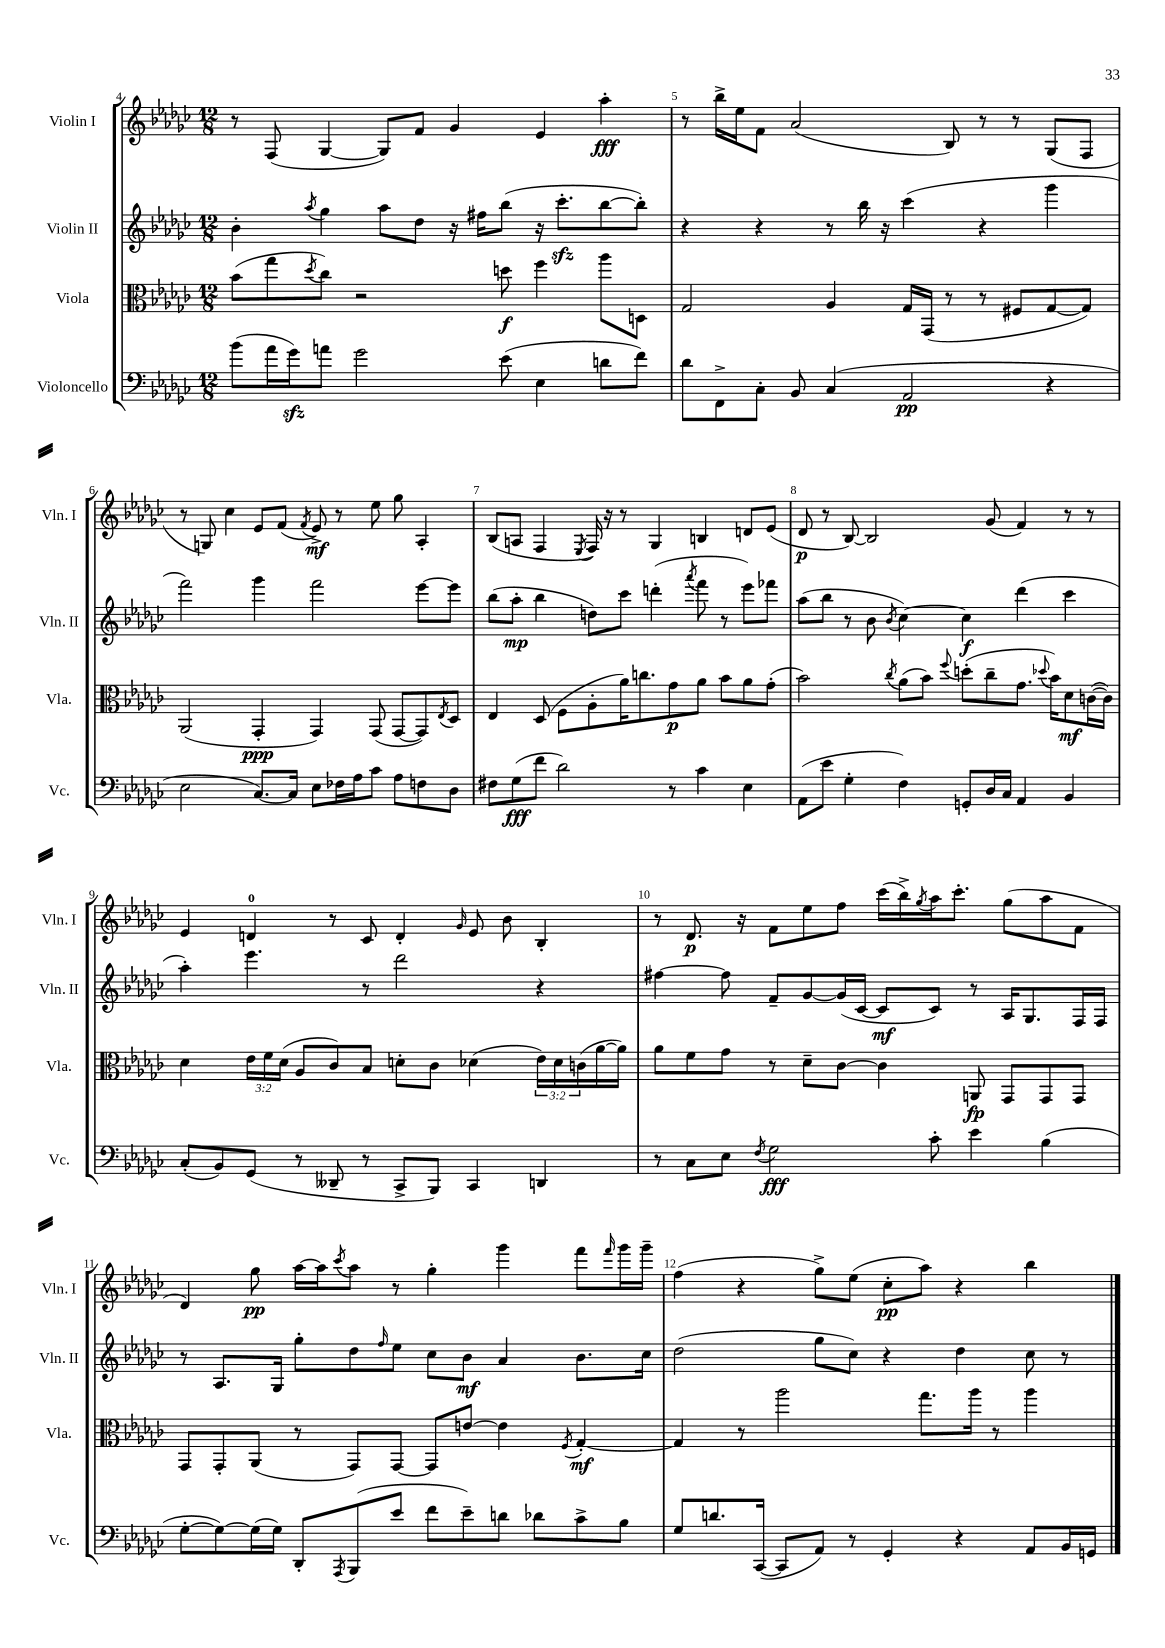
<<
\new StaffGroup <<
\new Staff = "s0" \with { instrumentName = "Violin I" shortInstrumentName = "Vln. I" } {
    \clef treble \key ges \major \numericTimeSignature \time 12/8
    r8 f8( ges4~ ges8) f'8 ges'4 ees'4 aes''4-.\fff |
    r8 bes''16-> ees''16 f'8 aes'2( bes8) r8 r8 ges8( f8 |
    r8 g8) ces''4 ees'8 f'8( \acciaccatura { f'8 } ees'8->\mf) r8 ees''8 ges''8 aes4-. |
    bes8( a8 f4 \acciaccatura { ees8 } f16) r16 r8 ges4 b4 d'8 ees'8( |
    des'8\p r8 bes8~) bes2 ges'8( f'4) r8 r8 |
    ees'4 d'4-0 r8 ces'8 d'4-. \grace { ges'16 } ees'8 bes'8 bes4-. |
    r8 des'8.\p r16 f'8 ees''8 f''8 ces'''16( bes''16->) \acciaccatura { ges''8 } aes''16 ces'''8.-. ges''8( aes''8 f'8 |
    des'4) ges''8\pp aes''16~ aes''16 \acciaccatura { ces'''8 } aes''8 r8 ges''4-. ges'''4 f'''8 \grace { f'''16 } ges'''16 ges'''16-- |
    f''4( r4 ges''8->) ees''8( ces''8-.\pp aes''8) r4 bes''4 \bar "|." |
}
\new Staff = "s1" \with { instrumentName = "Violin II" shortInstrumentName = "Vln. II" } {
    \clef treble \key ges \major \numericTimeSignature \time 12/8
    bes'4-. \acciaccatura { aes''8 } ges''4 aes''8 des''8 r16 fis''16 bes''8( r16 ces'''8.-.\sfz bes''8~ bes''8-.) |
    r4 r4 r8 bes''16 r16 ces'''4( r4 ges'''4 |
    f'''2) ges'''4 f'''2 ees'''8~ ees'''8 |
    bes''8( aes''8-.\mp bes''4 d''8) ces'''8 d'''4-.( \acciaccatura { aes'''8 } f'''8 r8 ees'''8) fes'''8 |
    aes''8( bes''8 r8 bes'8 \acciaccatura { bes'8 } ces''4~) ces''4\f des'''4( ces'''4 |
    aes''4-.) ees'''4. r8 des'''2 r4 |
    fis''4~ fis''8 f'8-- ges'8~ ges'16( ces'16~ ces'8\mf ces'8) r8 aes16 ges8. f16 f16 |
    r8 aes8. ges16 ges''8-. des''8 \grace { f''16 } ees''8 ces''8 bes'8\mf aes'4 bes'8. ces''16 |
    des''2( ges''8 ces''8) r4 des''4 ces''8 r8 \bar "|." |
}
\new Staff = "s2" \with { instrumentName = "Viola" shortInstrumentName = "Vla." } {
    \clef alto \key ges \major \numericTimeSignature \time 12/8 \override Staff.TupletNumber.text = #tuplet-number::calc-fraction-text
    bes'8( ges''8 \acciaccatura { des''8 } ces''8) r2 d''8\f f''4 aes''8 d8 |
    ges2 aes4 ges16 ges,16( r8 r8 fis8 ges8~ ges8) |
    aes,2( ges,4-.\ppp ges,4) ges,8( ges,8~ ges,8) \acciaccatura { ees8 } des8 |
    ees4 des8( f8 aes8-. aes'16) c''8. ges'8\p aes'8 bes'8 aes'8 ges'8-.( |
    bes'2) \acciaccatura { ces''8 } aes'8( bes'8) \appoggiatura { f''8 } d''8-.( ces''8-- ges'8. \appoggiatura { des''8 } bes'16) des'8\mf c'16~( c'16) |
    des'4 \tuplet 3/2 { ees'16 f'16 des'16( } aes8 ces'8) bes8 d'8-. ces'8 des'4( \tuplet 3/2 { ees'16) des'16 c'16( } aes'16~ aes'16) |
    aes'8 f'8 ges'8 r8 des'8-- ces'8~ ces'4 a,8\fp ges,8 ges,8 ges,8 |
    ges,8 ges,8-. aes,8( r8 ges,8) ges,8~ ges,8 e'8~ e'4 \acciaccatura { f8 } ges4~-.\mf |
    ges4 r8 aes''2 ges''8. aes''16 r8 aes''4 \bar "|." |
}
\new Staff = "s3" \with { instrumentName = "Violoncello" shortInstrumentName = "Vc." } {
    \clef bass \key ges \major \numericTimeSignature \time 12/8
    bes'8( aes'16 ges'16\sfz) a'8 ges'2 ees'8( ees4 d'8 f'8) |
    des'8 f,8-> ces8-. bes,8 ces4( aes,2\pp r4 |
    ees2 ces8.~) ces16 ees8 fes16 aes16 ces'8 aes8 f8 des8 |
    fis8 ges8\fff( f'8 des'2) r8 ces'4 ees4 |
    aes,8( ees'8 ges4-. f4) g,8-. des16 ces16 aes,4 bes,4 |
    ces8-.( bes,8) ges,8( r8 deses,8-- r8 ces,8-> bes,,8) ces,4 d,4 |
    r8 ces8 ees8 \acciaccatura { f8 } ges2\fff ces'8-. ees'4 bes4( |
    ges8~-. ges8~) ges16( ges16) des,8-. \acciaccatura { aes,,8 } bes,,8( ees'8 f'8 ees'8--) d'8 des'8 ces'8-> bes8 |
    ges8 d'8. ces,16~( ces,8 aes,8) r8 ges,4-. r4 aes,8 bes,16 g,16 \bar "|." |
}
>>
>>
\layout { \context { \Score currentBarNumber = #4 \override BarNumber.break-visibility = ##(#f #t #t) barNumberVisibility = #all-bar-numbers-visible } }
